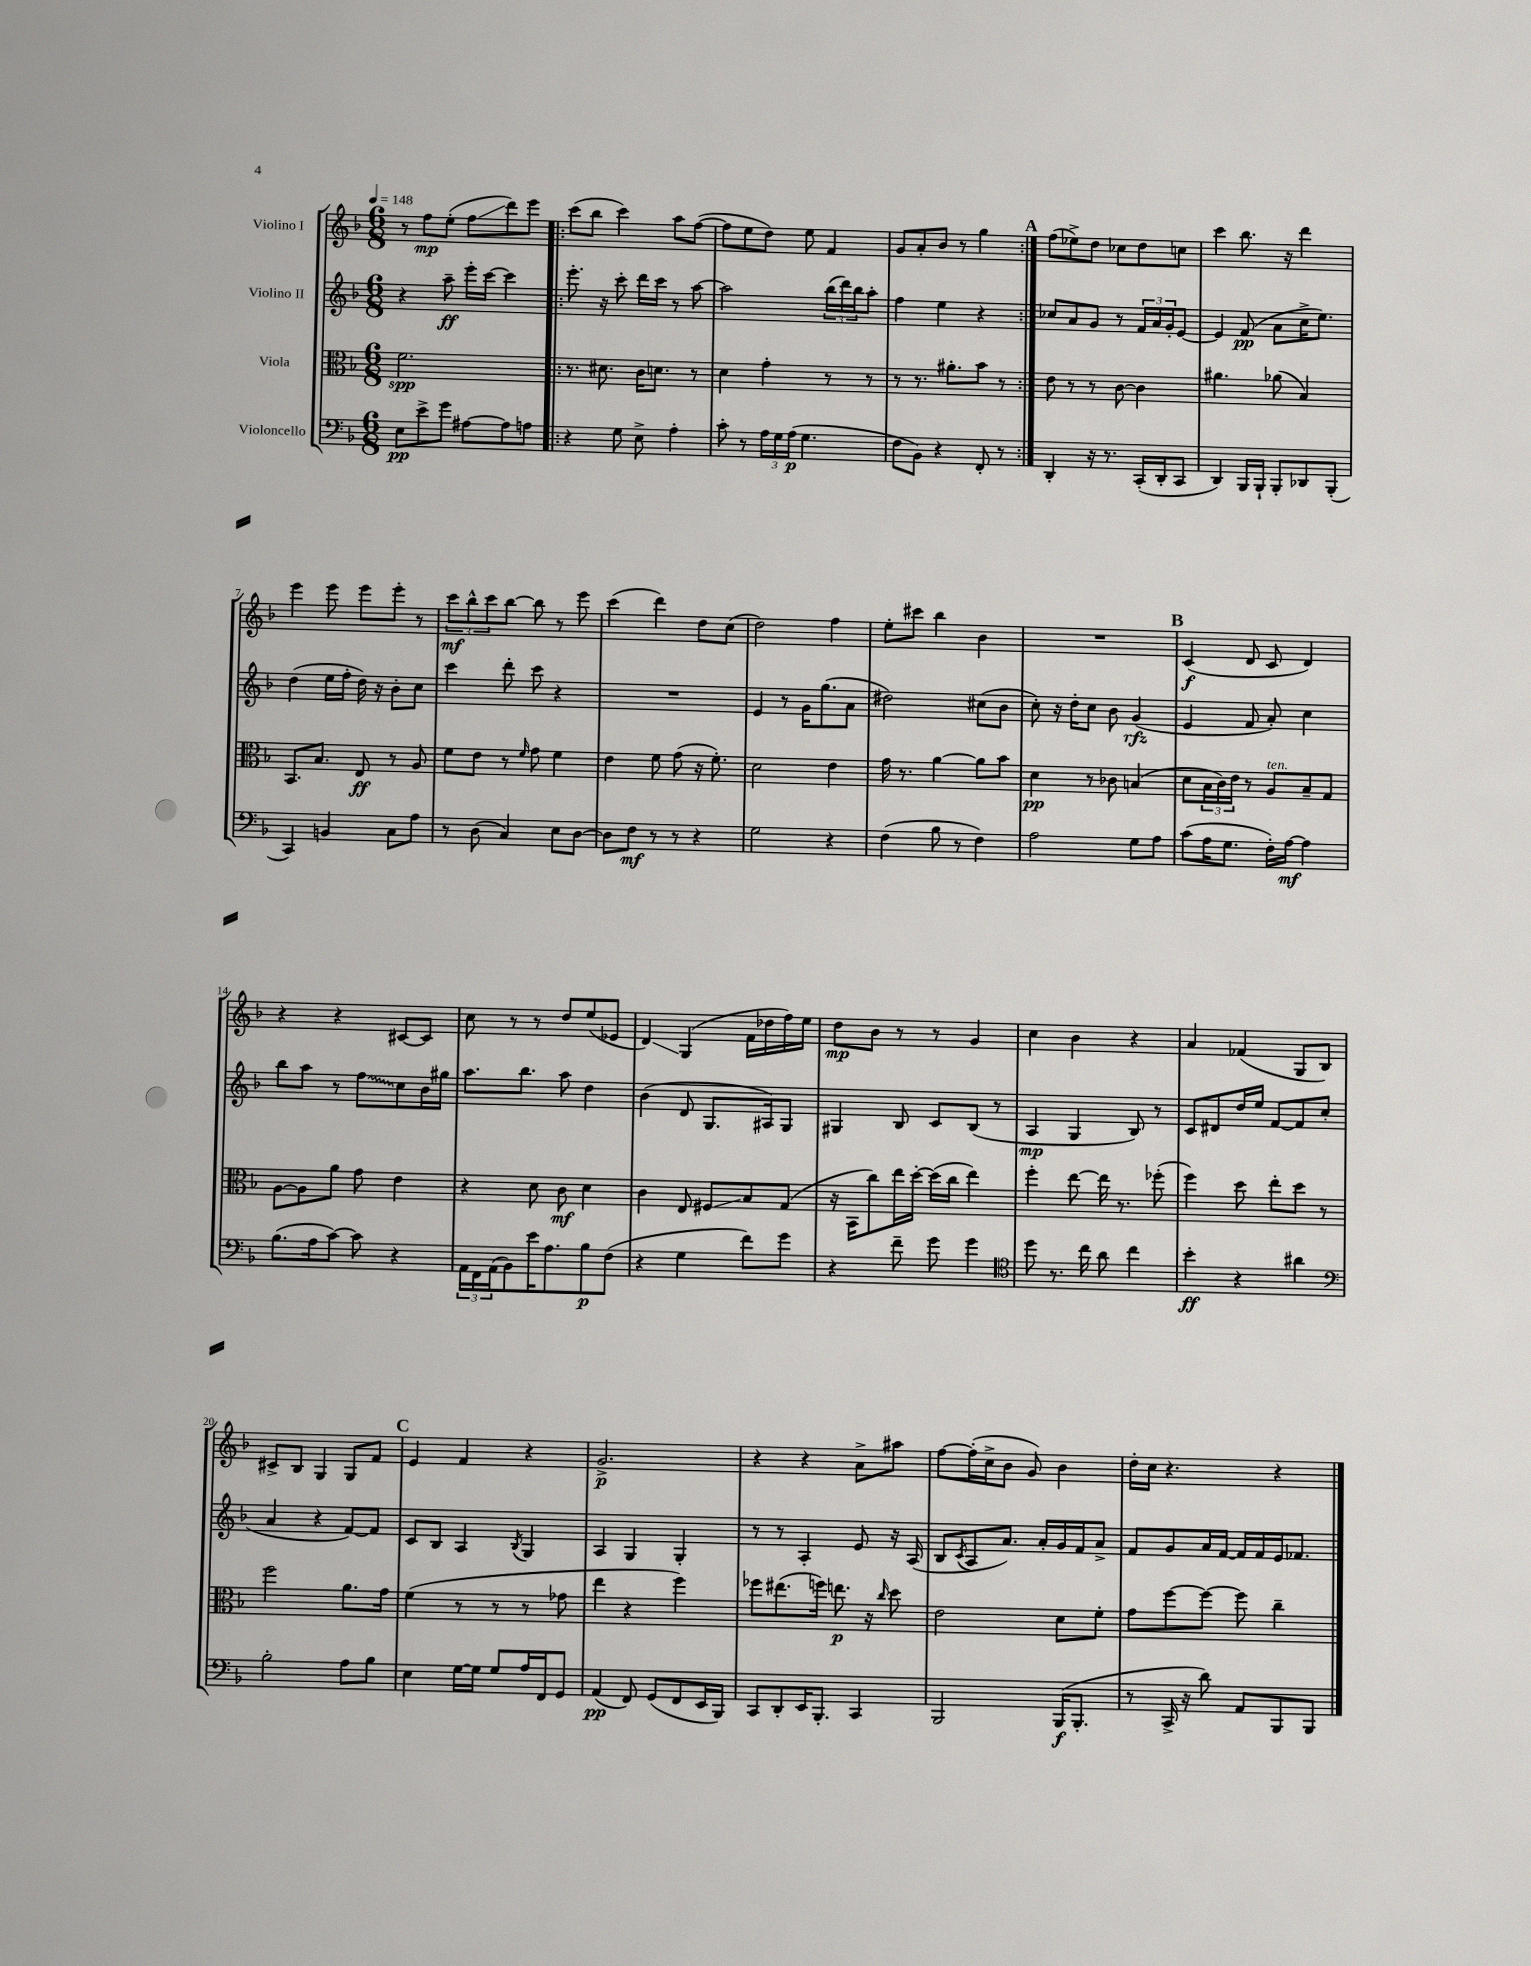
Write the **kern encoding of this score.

**kern	**kern	**kern	**kern
*staff4	*staff3	*staff2	*staff1
*clefF4	*clefC3	*clefG2	*clefG2
*k[b-]	*k[b-]	*k[b-]	*k[b-]
*M6/8	*M6/8	*M6/8	*M6/8
*MM148	*MM148	*MM148	*MM148
8E\L	2.f\	4r	8r
8e^\	.	.	8ff\L
8g\J	.	8aa~\	(8ee'\J
[8A#\L	.	16eee'\LL	8ff\L
.	.	[16ccc\JJ	.
8A#\]	.	4ccc\]	8ddd\)
8A\J	.	.	8eee\J
=!|:	=!|:	=!|:	=!|:
4r	8.r	8.eee'\	(8ccc\L
.	.	.	8bb-\J
.	8.d#\	16r	.
8G\	.	8ccc'\	4ccc\)
8E^\	16c\LK	16ddd\LL	.
.	8.d\J	16ccc\JJ	.
4A'\	.	8r	8aa\L
.	8r	[8aa\	([8ff\J
=	=	=	=
8c'\	4d\	2aa\]	8ff\]L
8r	.	.	8ee\
24A\LL	4g'\	.	8dd\J)
24G\	.	.	.
(24A\JJ	.	.	.
4.G\	.	.	8ee\
.	8r	(24bb-\LL	4f/
.	.	24ddd\)	.
.	.	24bb-\J	.
.	8r	8aa'\J	.
=	=	=	=
8F\L	8r	4ff\	8g/L
8BB-\J)	8.r	.	8a'/
4r	.	4ee\	8b-/J
.	8.a#'\L	.	.
.	.	.	8r
8FF'/	8b-\J	4r	4gg\
8r	8r	.	.
=:|!	=:|!	=:|!	=:|!
4DD'/	8e\	8cc-/L	(8ff\L
.	8r	8a/	8ee-^\)
16r	8r	8g/J	8dd\J
8.r	.	.	.
.	[8c\	8r	8cc-\L
(16CC'/LL	4c\]	24f/LL	8dd\
.	.	24a/	.
16DD'/J	.	.	.
.	.	24g'/J	.
8CC/J	.	[8e/J	8cc\J
=	=	=	=
4DD/)	4.a#\	4e/]	4ccc\
16BBB-/LL	.	(8f/	8.bb-\
16BBB-`/JJ	.	.	.
8BBB-'/L	(8a-\	8a\L	.
.	.	.	16r
8DD-/	4B-/)	16cc^\K	4ddd\
.	.	8.ee\J)	.
(8BBB-'/J	.	.	.
=	=	=	=
4CC/)	8.BB-/L	(4dd\	4eee\
.	8.B-/J	.	.
4BB/	.	16ee\LL	8eee\
.	.	16ff'\JJ	.
.	8E/	16dd\)	8eee\L
.	.	16r	.
8C\L	8r	8b-'\L	8eee'\J
8A\J	8A/	8cc\J	8r
=	=	=	=
8r	8f\L	4ccc\	12ccc\L
.	.	.	12bb-^^\
(8D\	8e\J	.	.
.	.	.	12ccc\
4C/)	8r	8ddd'\	[8bb-\J
.	16qqf/	.	.
.	8g\	8ccc\	8bb-\]
8E\L	4f\	4r	8r
[8D\J	.	.	8eee\
=	=	=	=
8D\]L	4e\	2.r	(4ccc\
8F\J	.	.	.
8r	8f\	.	4ddd\)
8r	(8g\	.	.
4r	16r	.	8dd\L
.	8.f'\)	.	.
.	.	.	(8cc\J
=	=	=	=
2G\	2d\	4e/	2dd\)
.	.	8r	.
.	.	16g\LK	.
.	.	(8.gg\	.
4r	4e\	.	4ff\
.	.	8a\J	.
=	=	=	=
(4F\	16g\	2dd#\)	8ee'\L
.	8.r	.	.
.	.	.	8ccc#\J
8B-\	[4a\	.	4bb-\
8r	.	.	.
4F\)	8a\]L	(8cc#\L	4b-\
.	8b-\J	8b-\J	.
=	=	=	=
2A\	4d\	8cc'\)	2.r
.	.	16r	.
.	.	16dd'\LK	.
.	8r	8cc\J	.
.	8c-\	8b-\	.
8G\L	(4B/	(4g/	.
8A\J	.	.	.
=	=	=	=
(8c\L	8d\L	4e/	(4c/
16A\K	24B-\L	.	.
.	24c\)	.	.
8.G\J	.	.	.
.	24e\JJ	.	.
.	8r	8f/	8d/
16F'\LL)	8A/L	8a'/)	8c/
[16A\JJ	.	.	.
4A\]	8B-~/	4cc\	4d/)
.	8G/J	.	.
=	=	=	=
(8.B-\L	[8A\L	8bb-\L	4r
.	8A\]	8aa\J	.
16A\k	.	.	.
[8c\J)	8a\J	8r	4r
8c\]	8g\	8ff\L	.
4r	4e\	8cc\	[8c#/L
.	.	16b-\L	8c#/]J
.	.	16gg#\JJ	.
=	=	=	=
24AA\LL	4r	8.aa\L	8cc\
24FF\	.	.	.
(24AA\J	.	.	.
8BB-\)	.	.	8r
.	.	8.bb-\J	.
16e\K	8d\	.	8r
8.A\	.	.	.
.	8c\	8aa\	8dd/L
8B-\	4d\	4dd\	(8ee/
(8F\J	.	.	8e-/J
=	=	=	=
4r	4c\	(4b-\	4d/)
4G\	8E/	8d/	(4G/
.	8F#/L	8.G/L	.
8f\L)	8B-/	.	16f\LL
.	.	16A#/k)	16dd-\
8g\J	(8G/J	8G/J	16ff\)
.	.	.	16ee\JJ
=	=	=	=
4r	16r	4G#/	8dd\L
.	16BB-\LK	.	.
.	8cc\)	.	8b-\J
8f~\	16ee\L	8B-/	8r
.	[16dd'\JJ	.	.
8g\	(16dd\]LL	8c/L	8r
.	16cc\JJ	.	.
4g\	4ee\)	(8B-/J	4g/
.	.	8r	.
=	=	=	=
*clefC4	*	*	*
8dd\	4ff'\	4A/	4cc\
8.r	.	.	.
.	[8ee\	4G/	4b-\
16cc\	.	.	.
8a\	16ee\]	.	.
.	8.r	.	.
4cc\	.	8B-/)	4r
.	(8ff-'\	8r	.
=	=	=	=
4b-'\	4ff\)	8c/L	4a/
.	.	8d#/	.
4r	8dd\	16dd/L	(4f-/
.	.	16ee/JJ	.
.	8ee'\L	[8f/L	.
4a#\	8dd\J	8f/]	8G/L
.	8r	(8cc/J	8B-/J)
=	=	=	=
*clefF4	*	*	*
2B-'\	2ff\	4a/	8c#^/L
.	.	.	8B-/J
.	.	4r	4G/
8A\L	8.a\L	[8f/L)	8G/L
8B-\J	.	8f/]J	8f/J
.	16g\Jk	.	.
=	=	=	=
4E\	(4f\	8c/L	4e/
.	.	8B-/J	.
[16G\LL	8r	4A/	4f/
16G\]JJ	.	.	.
8G/L	8r	.	.
.	.	8qB-/	.
16A/L	8r	4G/	4r
16FF/J	.	.	.
8GG/J	8g-\	.	.
=	=	=	=
(4AA/	4ee\	4A/	2.g^/
8FF/)	4r	4G/	.
(8GG/L	.	.	.
8FF/	4ff\)	4G'/	.
16EE/L	.	.	.
16BBB-/JJ)	.	.	.
=	=	=	=
8CC/L	8ff-\L	8r	4r
8DD'/	(8.ee#\	8r	.
16EE/K	.	4A'/	4r
8.BBB-'/J	16ff\Jk)	.	.
.	8.ee\	.	.
4CC/	.	8e/	8a^\L
.	16r	.	.
.	16qqcc/	.	.
.	8dd\	16r	8aa#\J
.	.	(16A/	.
=	=	=	=
2BBB-/	2e\	8B-/L	[8ff\L
.	.	8qc/	.
.	.	8A/	(16ff'\]L
.	.	.	16cc^\J
.	.	8.a/J)	8b-\J
.	.	.	8g/)
.	.	16a'/LL	.
(16BBB-/LK	8d\L	16g/	4b-\
8.BBB-'/J	.	16f/J	.
.	8f'\J	8a^/J	.
=	=	=	=
8r	8g\L	8f/L	16dd'\LL
.	.	.	16cc\JJ
16CC^/	[8ff\	8g/	4.r
16r	.	.	.
8d\)	8ff\_J	16a/L	.
.	.	[16f/JJ	.
8AA/L	8ff\]	16f/]LL	.
.	.	16f/	.
8BBB-/	4cc~\	16e/J	4r
.	.	8.f-/J	.
8BBB-/J	.	.	.
==	==	==	==
*-	*-	*-	*-
